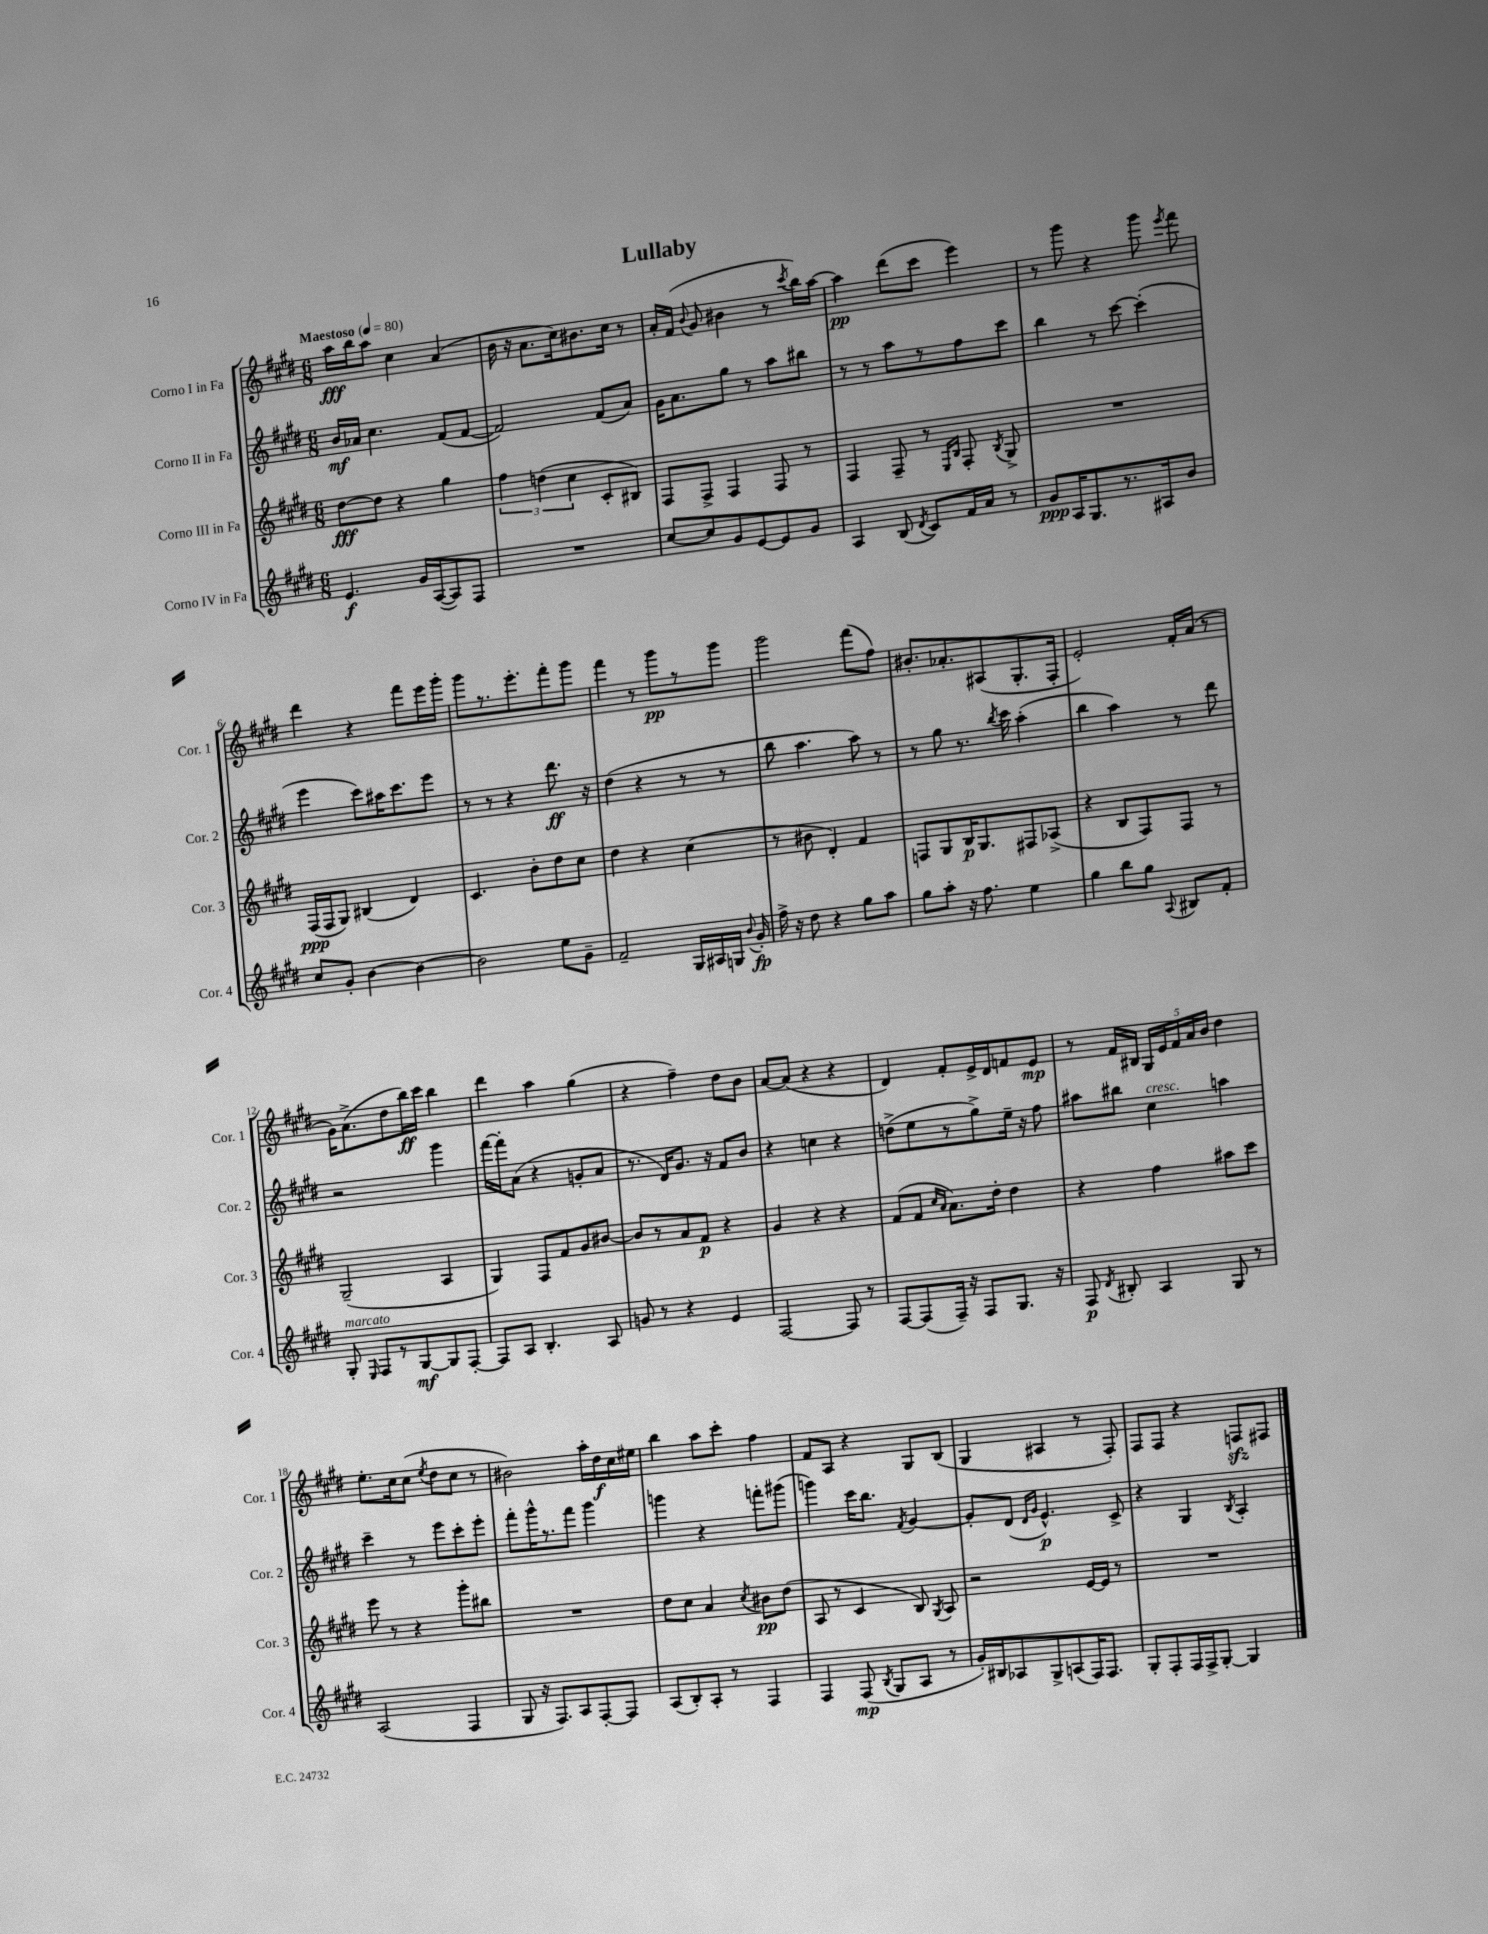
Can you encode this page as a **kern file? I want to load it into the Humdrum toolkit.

**kern	**kern	**kern	**kern
*staff4	*staff3	*staff2	*staff1
*clefG2	*clefG2	*clefG2	*clefG2
*k[f#c#g#d#]	*k[f#c#g#d#]	*k[f#c#g#d#]	*k[f#c#g#d#]
*M6/8	*M6/8	*M6/8	*M6/8
*MM80	*MM80	*MM80	*MM80
4.e	[8dd#	16b	16aa
.	.	16a-	16bb
.	8dd#]	4.cc#	8aa
.	4r	.	4cc#
16g#	.	.	.
([16A	.	.	.
8A])	4gg#	(8f#	(4a
8F#	.	[8f#	.
=	=	=	=
2.r	6ff#	2f#])	16b
.	.	.	16r
.	.	.	8.a
.	(6dd	.	.
.	.	.	16cc#)
.	6cc#	.	.
.	.	.	8.b#
.	8c#'	(8f#	.
.	.	.	16cc#
.	8B#)	8a)	8r
=	=	=	=
[8cc#	8F#	16g#	16a'
.	.	8.a	(16f#
.	.	.	8qqb
8cc#]	8F#^	.	8g#
8g#	4F#	8gg#	4b#
[8e	.	8r	.
8e]	8F#	8aa	8r
.	.	.	8qccc#
8g#	8r	8bb#	16bb)
.	.	.	[16aa
=	=	=	=
4A	4F#	8r	4aa]
.	.	8r	.
(8B	8F#~	8aa	(8ddd#
8qd#	.	.	.
8c#)	8r	8r	8ccc#
.	16qqE	.	.
.	16qqB	.	.
16f#	8F#'	8ff#	4eee)
16a	.	.	.
.	8qB	.	.
8r	8G#^	8ccc#	.
=	=	=	=
8g#	2.r	4bb	8r
16A	.	.	8ggg#
8.G#	.	.	.
.	.	8r	4r
8.r	.	[8ccc#	.
.	.	(4ccc#']	8ggg#
16A#	.	.	.
.	.	.	8qeee
8b	.	.	8fff#
=	=	=	=
8cc#	(16F#	4eee	4ddd#
.	16F#	.	.
8g#'	8G#)	.	.
[4b	(4B#	8ccc#)	4r
.	.	16aa#	.
.	.	8.ccc#	.
4b_	4d#)	.	8fff#
.	.	8eee	16eee
.	.	.	16ggg#'
=	=	=	=
2b]	4.c#	8r	8ggg#
.	.	8r	8.r
.	.	4r	.
.	.	.	8.eee'
.	8b'	.	.
8ee	8dd#	8.ddd#	8fff#'
8g#~	8cc#	.	8ggg#
.	.	16r	.
=	=	=	=
2f#~	4dd#	(4dd#	4fff#
.	4r	4r	8r
.	.	.	8ggg#
16G#	(4cc#	8r	8r
16A#	.	.	.
16G	.	8r	8ggg#
8qqb	.	.	.
16g#'	.	.	.
=	=	=	=
16ff#^	8r	8bb	2ggg#
16r	.	.	.
8dd#	8b#	4.aa	.
4r	4d#')	.	.
8gg#	4f#	8aa)	(8fff#
8aa	.	8r	8ff#)
=	=	=	=
8gg#	8F	8r	8.b#'
8aa'	8G#	8gg#	.
.	.	.	8.a-'
16r	16B	8.r	.
8.ff#	8.G#	.	.
.	.	.	(8A#
.	.	8qbb	.
.	.	16ccc#	.
4ee	8F#	(4aa'	8.G#'
.	(8A-^	.	.
.	.	.	16F#'
=	=	=	=
4gg#	4r	4bb	2e')
8bb	8B	4aa)	.
8gg#	8F#)	.	.
8qqA	.	.	.
8B#	8F#	8r	16f#'
.	.	.	(16a
8f#'	8r	8ddd#	8r
=	=	=	=
8G#'	(2G#~	2r	16g#)
.	.	.	(8.a^
16qqE	.	.	.
8F#	.	.	.
8r	.	.	8dd#
[8G#	.	.	16bb)
.	.	.	16ccc#
8G#]	4A	4ggg#	4bb
[8F#'	.	.	.
=	=	=	=
8F#]	4G#)	[16fff#	4ddd#
.	.	16fff#']	.
8A	.	(8a	.
4.B'	8F#	4r	4aa
.	8f#	.	.
.	8g#	8g'	(4gg#
8A	[8b#	8a	.
=	=	=	=
8g	8b#]	8.r	4r
8r	8r	.	.
.	.	16d#)	.
4r	8a	8.g#	4ff#~)
.	8f#	.	.
.	.	16r	.
4e	4r	8f#	8dd#
.	.	8b	8b
=	=	=	=
[2F#	4g#	4r	[8a
.	.	.	(8a]
.	4r	4cc	4r
8F#]	4r	4r	4r
8r	.	.	.
=	=	=	=
[8F#	(8f#	(8dd^	4d#)
(8F#]	8f#	8ee	.
.	16qqcc#	.	.
.	16qqa	.	.
16F#~)	8.a)	8r	8f#'
16r	.	.	.
8F#	.	8gg#^)	16e^
.	16dd#'	.	16d#
8.G#	4dd#	16ee~	8f
.	.	16r	.
.	.	8ff#	8e
16r	.	.	.
=	=	=	=
8F#	4r	8aa#	8r
8qd#	.	.	.
8B#'	.	8bb#	16f#
.	.	.	16B#
4A	4ff#	4cc#	20G#
.	.	.	20e
.	.	.	20f#
.	.	.	20a
.	.	.	20b
8G#	8aa#	4aa	4dd#
8r	8ccc#	.	.
=	=	=	=
(2A	8eee	4ccc#~	8.ee'
.	8r	.	.
.	.	.	16cc#
.	4r	8r	(8cc#
.	.	.	8qee
.	.	8eee	8dd#
4F#	8ggg#'	8ccc#'	8cc#
.	8bb#	8eee'	8r
=	=	=	=
8G#	2.r	8fff#'	2b#)
16r	.	16ggg#^^	.
8.F#)	.	8.r	.
8A	.	8fff#	.
[8F#'	.	4ggg#	16aa'
.	.	.	16dd#
8F#]	.	.	16cc#
.	.	.	16ee#
=	=	=	=
(8A	8dd#	4ggg	4bb
8B')	8cc#	.	.
8A'	4a	4r	8aa
8r	.	.	8ccc#'
.	8qcc#	.	.
4F#	8b#	8fff'	4ff#
.	(8dd#	(8ggg#	.
=	=	=	=
4F#	8A	4ggg)	8f#
.	8r	.	8A
(8F#	4c#	16ccc#	4r
.	.	8.bb	.
8qB	.	.	.
8G#	.	.	.
.	.	8qf#	.
8A	8B)	[4g#	8G#
.	8qG#	.	.
8r	8A	.	(8B
=	=	=	=
16g#')	2r	8g#']	4G#
16B#	.	.	.
8A-	.	(8d#	.
.	.	16qqd#	.
.	.	16qqg#	.
8G#^	.	4.e^^)	4A#
(8A	.	.	.
16F#)	[16e	.	8r
8.F#	16e]	.	.
.	8r	8c#^	8F#')
=	=	=	=
8G#'	2.r	4r	8F#
8F#'	.	.	8F#
16F#	.	4G#	4r
16F#^	.	.	.
[8G#'	.	.	.
.	.	8qB	.
4G#]	.	4A'	8F
.	.	.	8F#
==	==	==	==
*-	*-	*-	*-
